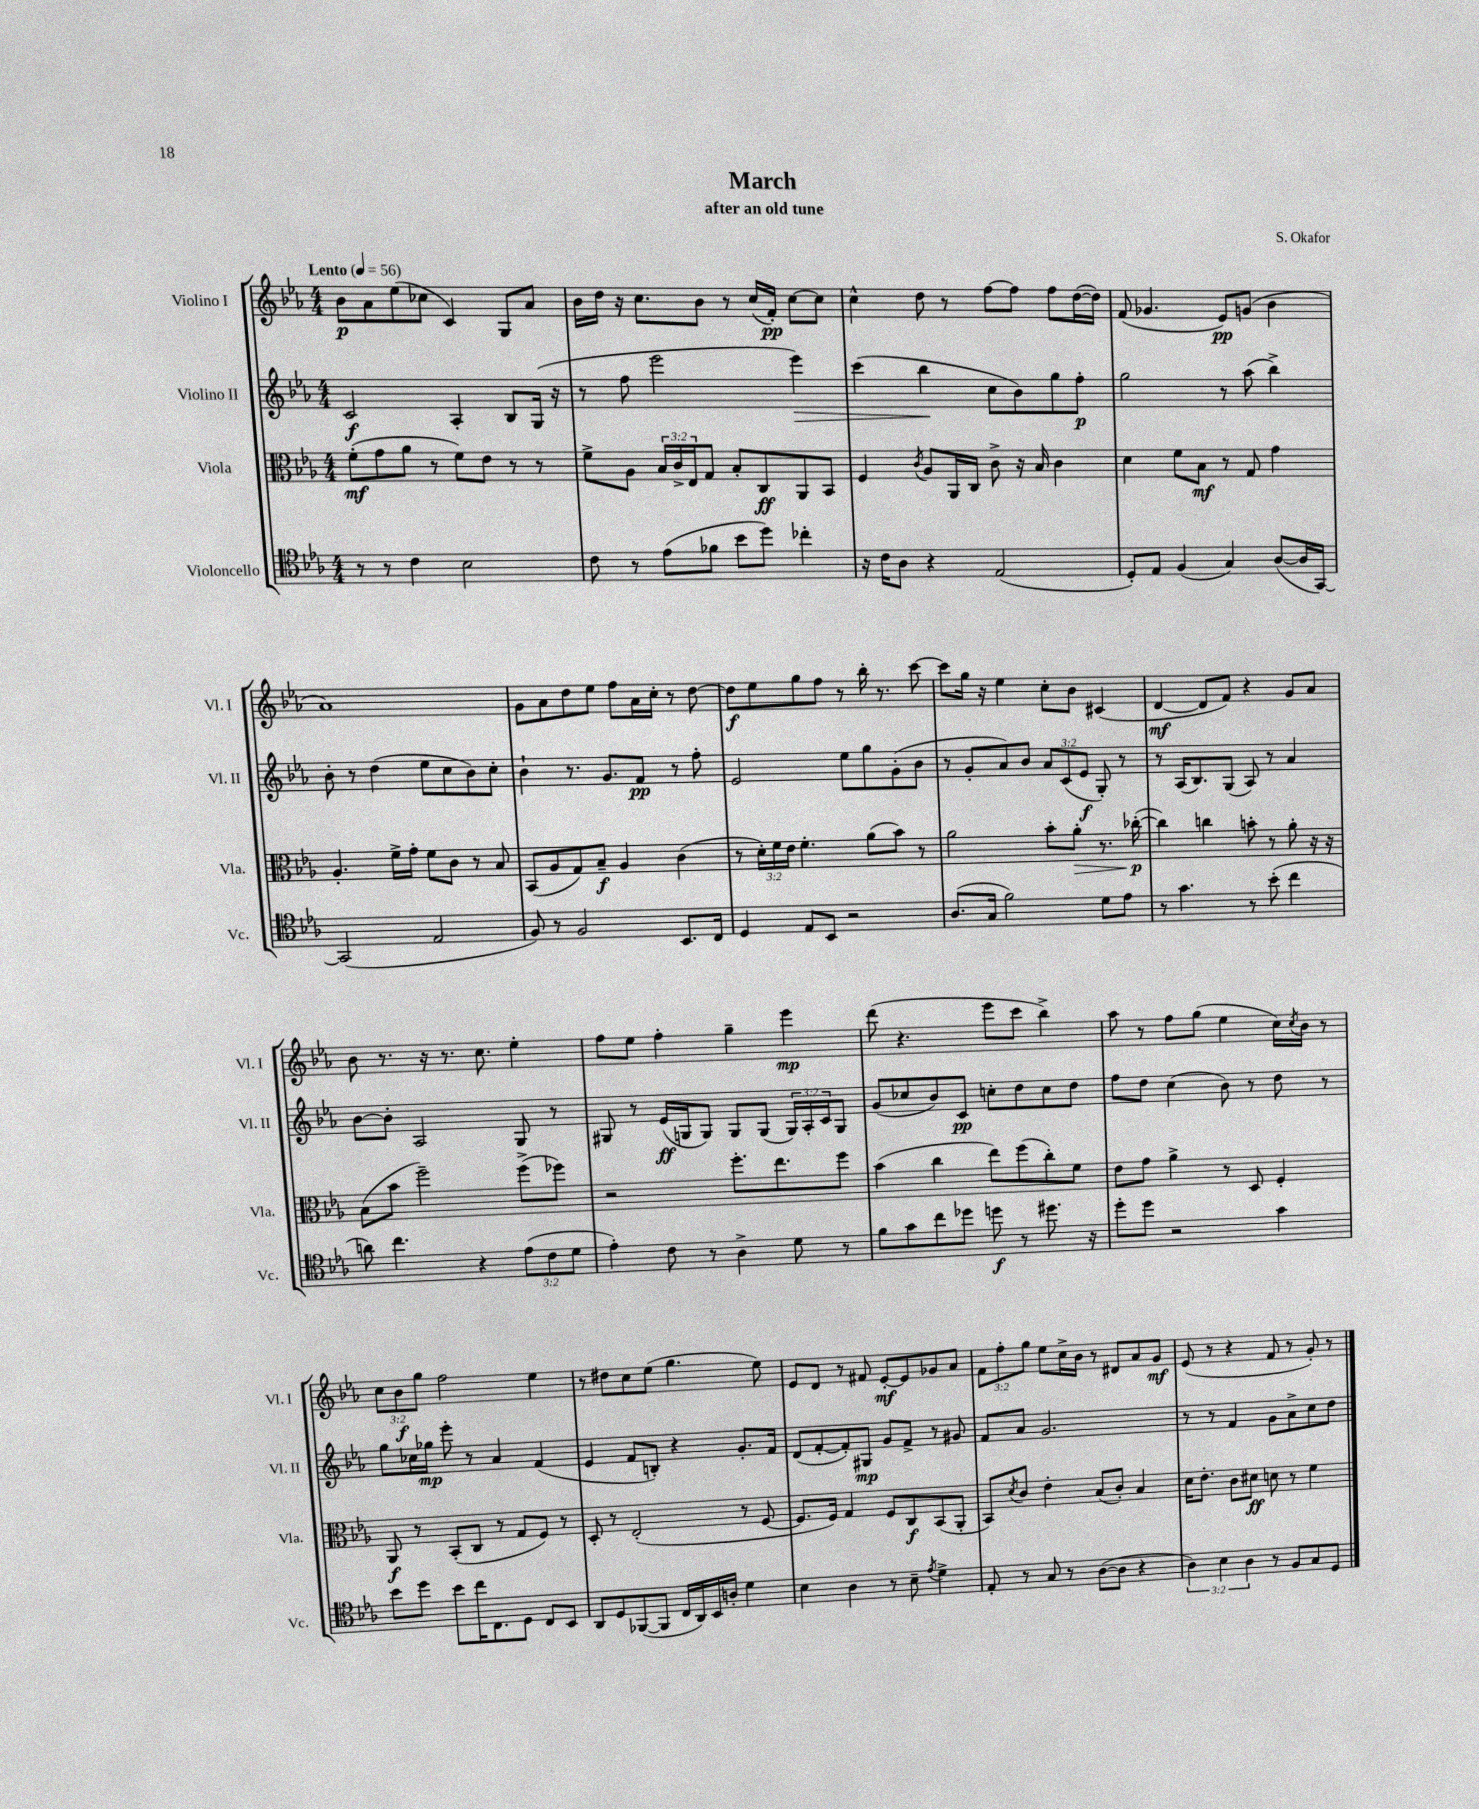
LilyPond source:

\header { title = "March" composer = "S. Okafor" subtitle = "after an old tune" }
<<
\new StaffGroup <<
\new Staff = "s0" \with { instrumentName = "Violino I" shortInstrumentName = "Vl. I" } {
    \clef treble \key ees \major \numericTimeSignature \time 4/4 \override Staff.TupletNumber.text = #tuplet-number::calc-fraction-text \tempo "Lento" 4 = 56
    bes'8\p aes'8 ees''8( ces''8 c'4) g8 aes'8 |
    bes'16 d''16 r16 c''8. bes'8 r8 c''16( f'16-.\pp) c''8~ c''8 |
    c''4-^ d''8 r8 f''8~ f''8 f''8 d''16~( d''16) |
    f'8( ges'4. ees'8\pp) g'8( bes'4 |
    aes'1) |
    g'8 aes'8 d''8 ees''8 f''8 aes'16 c''16-. r8 d''8~ |
    d''8\f ees''8 g''8 f''8 r8 bes''16-. r8. c'''8~ |
    c'''8 g''16 r16 ees''4 c''8-. bes'8 cis'4( |
    d'4~\mf d'8 f'8) r4 g'8 aes'8 |
    bes'8 r8. r16 r8. c''8. ees''4-. |
    f''8 ees''8 f''4-. g''4-- ees'''4\mp |
    d'''8( r4. ees'''8 c'''8 bes''4->) |
    aes''8 r8 f''8 g''8( ees''4 c''16) \acciaccatura { c''8 } bes'16 r8 |
    \tuplet 3/2 { c''8 bes'8\f g''8 } f''2 ees''4 |
    r8 dis''8 c''8 ees''8( g''4. ees''8) |
    ees'8 d'8 r8 fis'8 ees'8~-.\mf ees'8 ges'8 aes'8 |
    \tuplet 3/2 { f'8 f''8-. g''8 } ees''8 c''16-> bes'16 r8 dis'8 aes'8 g'8\mf |
    ees'8( r8 r4 f'8 r8 g'8-.) r8 \bar "|." |
}
\new Staff = "s1" \with { instrumentName = "Violino II" shortInstrumentName = "Vl. II" } {
    \clef treble \key ees \major \numericTimeSignature \time 4/4 \override Staff.TupletNumber.text = #tuplet-number::calc-fraction-text
    c'2\f aes4-. bes8 g16( r16 |
    r8 f''8 ees'''2 ees'''4\>) |
    c'''4( bes''4\! c''8 bes'8) g''8 f''8-.\p |
    g''2 r8 aes''8( bes''4->) |
    bes'8-. r8 d''4( ees''8 c''8 bes'8) c''8-. |
    bes'4-! r8. g'8. f'8\pp r8 f''8-. |
    ees'2 ees''8 g''8 g'8-.( bes'8 |
    r8 g'8-. aes'8) bes'8 \tuplet 3/2 { aes'8 c'8( ees'8\f } g8-.) r8 |
    r8 aes16( bes8.) g8( aes8) r8 aes'4 |
    bes'8~ bes'8-. aes2 g8 r8 |
    gis8 r8 ees'16\ff( g16 g8) g8 g8( \tuplet 3/2 { g16) aes16-. c'16 } g8 |
    g'8( ces''8 bes'8) c'8\pp c''8-. d''8 c''8 d''8 |
    f''8 d''8 c''4( bes'8) r8 d''8 r8 |
    g''8 ces''16 ges''16\mp ees'''8-. r8 aes'4 f'4( |
    ees'4 f'8 b8-.) r4 g'8.-. f'16 |
    d'8( f'8~-. f'8-.) gis8\mp g'8 f'8-> r8 gis'8 |
    f'8 aes'8 g'2. |
    r8 r8 f'4 g'8 aes'8-> c''8 d''8 \bar "|." |
}
\new Staff = "s2" \with { instrumentName = "Viola" shortInstrumentName = "Vla." } {
    \clef alto \key ees \major \numericTimeSignature \time 4/4 \override Staff.TupletNumber.text = #tuplet-number::calc-fraction-text
    f'8-.\mf( g'8 aes'8 r8 f'8) ees'8 r8 r8 |
    f'8-> aes8 \tuplet 3/2 { bes16 c'16-> ees16 } g8 bes8-. c8\ff aes,8 bes,8 |
    f4 \acciaccatura { c'8 } aes8 aes,16 c16 c'8-> r16 bes16 c'4 |
    d'4 f'8 bes8\mf r8 g8 g'4 |
    aes4.-. f'16-> g'16-. f'8 c'8 r8 bes8 |
    bes,8( aes8 g8) bes8--\f aes4 c'4( |
    r8 \tuplet 3/2 { d'16-.) f'16 ees'16 } f'4.-. aes'8( bes'8) r8 |
    aes'2 bes'8-. aes'8-.\> r8. ces''16~-.\p\!( |
    ces''4) c''4 b'8-. r8 aes'8-. r16 r16 |
    bes8( bes'8 f''2--) f''8->( fes''8) |
    r2 f''8.-. ees''8. f''8 |
    bes'4( c''4 ees''8) f''8( c''8-.) f'8 |
    ees'8 g'8 aes'4-> r8 d8 f4-. |
    aes,8\f r8 bes,8-.( c8 r8 g8 f8) r8 |
    d8-. r8 ees2-.( r8 f8~ |
    f8. f16) g4 f8 c8\f bes,8( aes,8-. |
    bes,8) \acciaccatura { d'8 } c'8 ees'4-. bes8( c'8-.) bes4 |
    d'16 ees'8.-. c'8 dis'8\ff d'8 r8 f'4 \bar "|." |
}
\new Staff = "s3" \with { instrumentName = "Violoncello" shortInstrumentName = "Vc." } {
    \clef tenor \key ees \major \numericTimeSignature \time 4/4 \override Staff.TupletNumber.text = #tuplet-number::calc-fraction-text
    r8 r8 c'4 bes2 |
    c'8 r8 ees'8( fes'8 bes'8 d''8) ces''4-. |
    r16 c'16 aes8 r4 ees2( |
    d8-.) ees8 f4( g4) aes8~( aes16 g,16~) |
    g,2( ees2 |
    f8) r8 f2 bes,8. c16 |
    d4 ees8 bes,8 r2 |
    aes8.( g16 f'2) d'8 ees'8 |
    r8 g'4. r8 bes'8-.( c''4 |
    a'8) c''4. r4 \tuplet 3/2 { ees'8( c'8 d'8 } |
    ees'4-.) c'8 r8 aes4-> d'8 r8 |
    f'8 g'8 c''8 des''8 d''8\f r8 dis''8. r16 |
    d''8-. d''8 r2 g'4 |
    bes'8 d''8 bes'8 c''16 c8. d8 c8 bes,8 |
    aes,8 d8 fes,8~( fes,8 c16 aes,16) bes,16 a16-. d'4 |
    bes4 aes4 r8 bes8-- \acciaccatura { ees'8 } d'4-> |
    ees8-. r8 g8 r8 aes8~( aes8 r4 |
    \tuplet 3/2 { aes4) bes4 aes4 } r8 f8 g8 d8 \bar "|." |
}
>>
>>
\layout { \context { \Score \remove "Bar_number_engraver" } }
